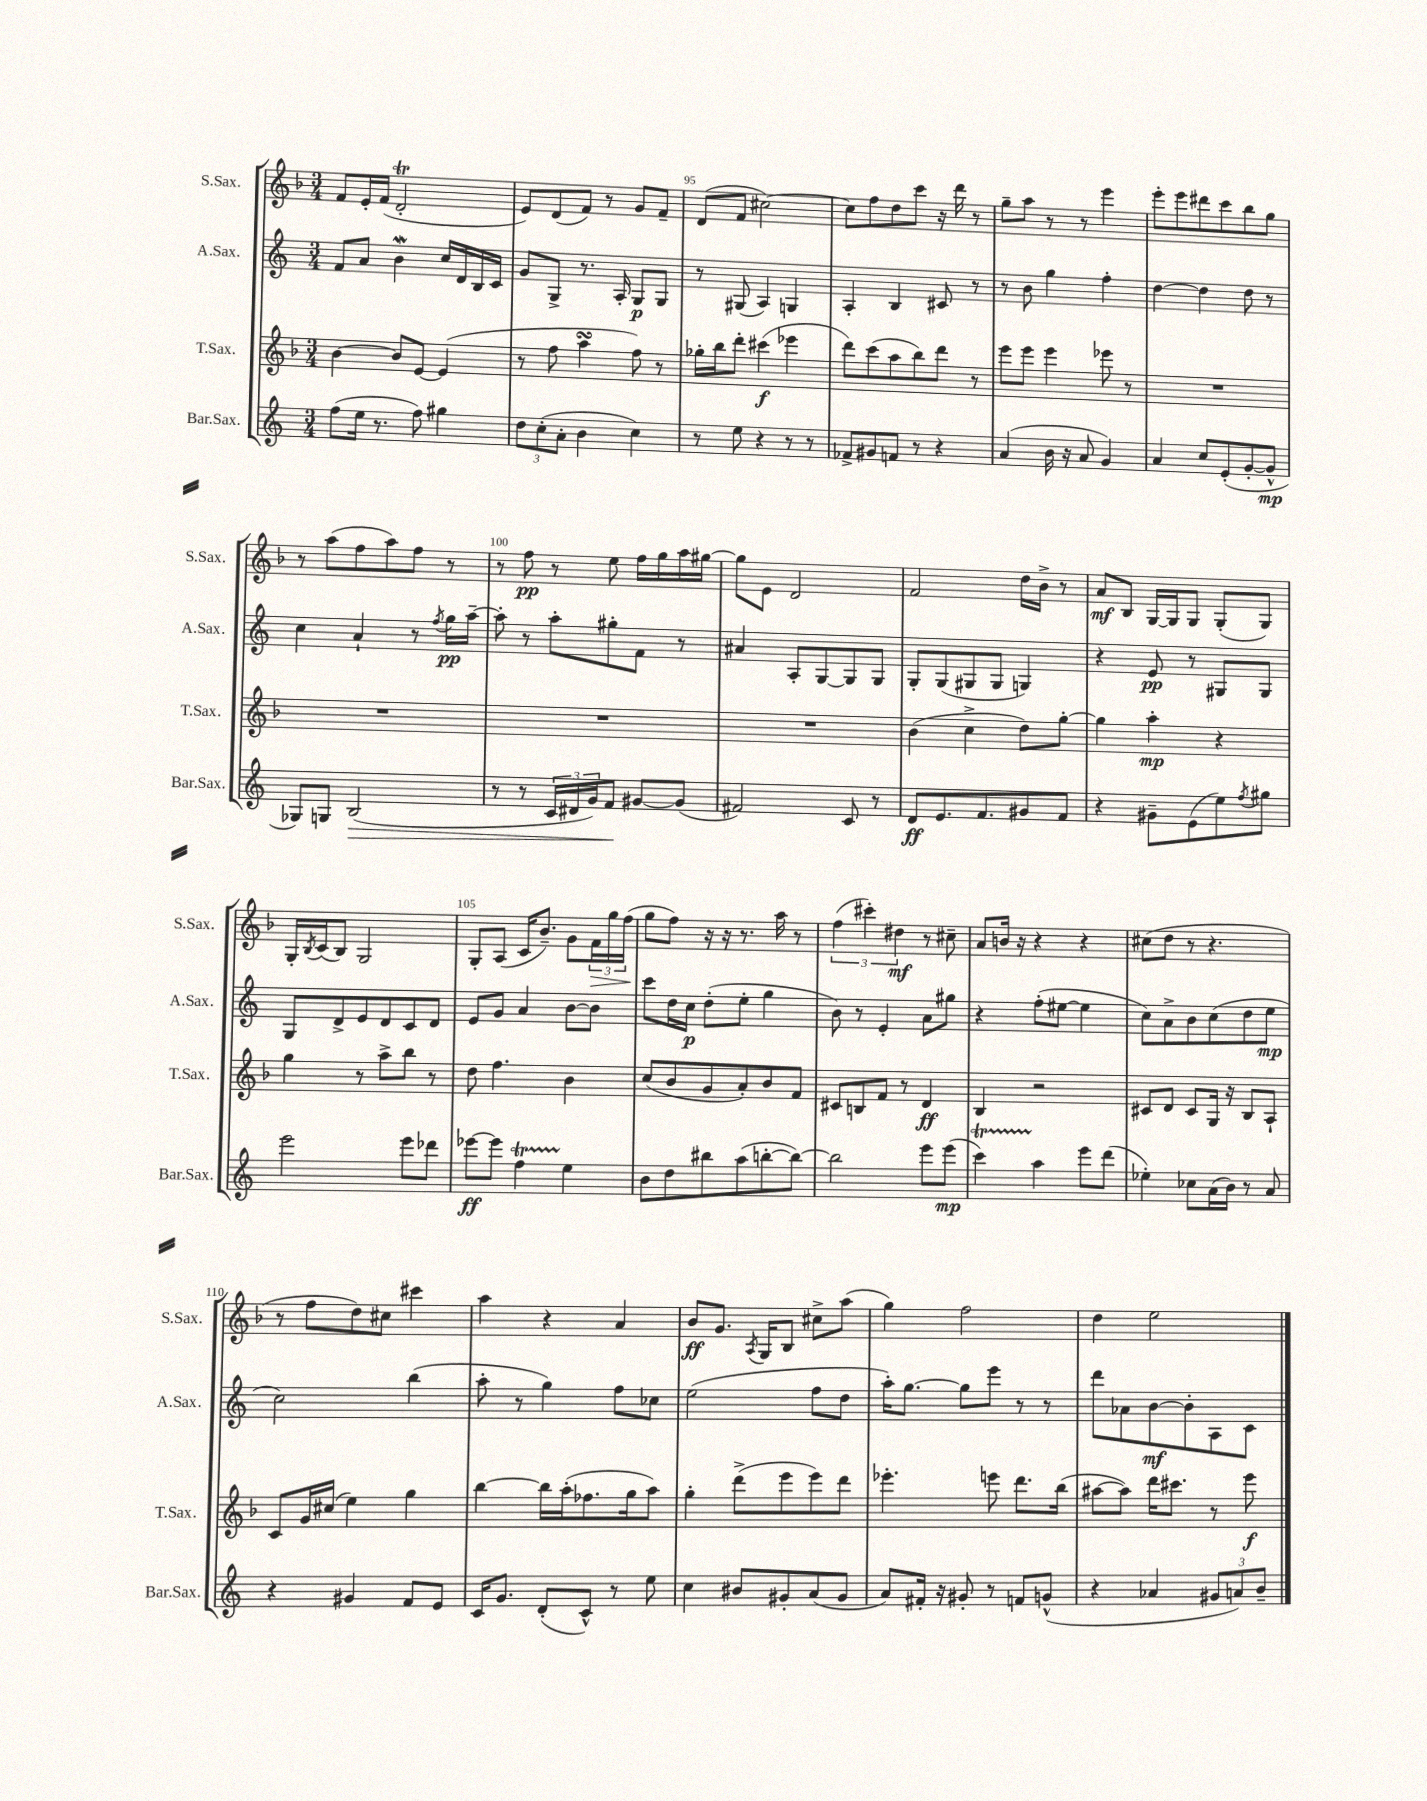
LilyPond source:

<<
\new StaffGroup <<
\new Staff = "s0" \with { instrumentName = "S.Sax." shortInstrumentName = "S.Sax." } {
    \clef treble \key f \major \numericTimeSignature \time 3/4
    f'8 e'16-. f'16( d'2-.\trill |
    e'8) d'8( f'8) r8 g'8 f'8-- |
    d'8( f'8 cis''2~) |
    cis''8 f''8 d''8 c'''8 r16 d'''16 r8 |
    g''8-- a''8 r8 r8 e'''4 |
    e'''8-. e'''8 dis'''8 c'''8 bes''8 g''8 |
    r8 a''8( f''8 a''8) f''8 r8 |
    r8 f''8\pp r8 e''8 f''16 g''16 a''16 gis''16~ |
    gis''8 e'8 d'2 |
    f'2 d''16 bes'16-> r8 |
    a'8\mf bes8 g16~ g16 g8 g8-.( g8) |
    g16-. \acciaccatura { bes8 } c'16( bes8) g2 |
    g8-. a8( c'16 bes'8.--) g'8 \tuplet 3/2 { f'16\> g''16 f''16( } |
    g''8\! f''8) r16 r16 r8. a''16 r8 |
    \tuplet 3/2 { f''4( cis'''4-.) dis''4\mf } r8 cis''8-- |
    a'8 b'16 r16 r4 r4 |
    cis''8( d''8 r8 r4. |
    r8 f''8 d''8) cis''8 cis'''4 |
    a''4 r4 a'4 |
    bes'8\ff g'8. \acciaccatura { a8 } g16 bes8 cis''8-> a''8( |
    g''4) f''2 |
    d''4 e''2 \bar "|." |
}
\new Staff = "s1" \with { instrumentName = "A.Sax." shortInstrumentName = "A.Sax." } {
    \clef treble \key c \major \numericTimeSignature \time 3/4
    f'8 a'8 b'4\mordent c''16 d'16 b16 c'16 |
    g'8 g8-> r8. a16-. g8\p g8 |
    r8 gis8( a4) g4 |
    a4-. b4 cis'8 r8 |
    r8 b'8 g''4 f''4-. |
    d''4~ d''4 d''8 r8 |
    c''4 a'4-! r8 \acciaccatura { f''8 } g''16\pp a''16~-- |
    a''8-. r8 a''8-. gis''8-. f'8 r8 |
    ais'4 a8-. g8~ g8 g8 |
    g8-. g8( gis8 gis8 g4) |
    r4 e'8\pp r8 gis8 gis8 |
    g8 d'8-> e'8 d'8 c'8 d'8 |
    e'8 g'8 a'4 b'8~ b'8 |
    c'''8 d''16 c''16\p d''8-.( e''8-. g''4 |
    b'8) r8 e'4-. a'8 gis''8 |
    r4 f''8-.( eis''8~ eis''4 |
    c''8) a'8-> b'8 c''8( d''8 e''8\mp |
    c''2) b''4( |
    a''8-. r8 g''4) f''8 ces''8 |
    e''2( f''8 d''8 |
    a''16-.) g''8.~ g''8 e'''8 r8 r8 |
    d'''8 aes'8 b'8~\mf b'8-. a8 c'8 \bar "|." |
}
\new Staff = "s2" \with { instrumentName = "T.Sax." shortInstrumentName = "T.Sax." } {
    \clef treble \key f \major \numericTimeSignature \time 3/4
    bes'4~ bes'8 e'8~ e'4( |
    r8 f''8 a''4\turn f''8) r8 |
    ges''16-. bes''16 d'''8-. cis'''4\f( ees'''4 |
    d'''8) c'''8( a''8 bes''8) d'''8 r8 |
    e'''8 e'''8 e'''4 ees'''8 r8 |
    R2. |
    R2. |
    R2. |
    R2. |
    bes'4( c''4-> d''8) g''8~-. |
    g''4 a''4-.\mp r4 |
    g''4 r8 a''8-> bes''8 r8 |
    d''8 f''4. bes'4 |
    c''8( bes'8 g'8 a'8-.) bes'8 f'8 |
    cis'8 b8 f'8 r8 d'4\ff |
    bes4 r2 |
    cis'8 d'8 cis'8 g16 r16 bes8 a8-! |
    c'8 g'16 cis''16( e''4) g''4 |
    bes''4~ bes''16 a''16-.( fes''8. g''16 a''8) |
    g''4-. d'''8->( e'''8 e'''8) d'''8 |
    ees'''4.-. e'''8 d'''8. bes''16( |
    ais''8~ ais''8) d'''16 cis'''8. r8 e'''8\f \bar "|." |
}
\new Staff = "s3" \with { instrumentName = "Bar.Sax." shortInstrumentName = "Bar.Sax." } {
    \clef treble \key c \major \numericTimeSignature \time 3/4
    f''8( e''16 r8. f''8) gis''4 |
    \tuplet 3/2 { d''8 c''8-.( a'8-. } b'4 c''4) |
    r8 e''8 r4 r8 r8 |
    fes'8-> gis'8 f'8 r8 r4 |
    a'4( b'16 r16 a'8 g'4) |
    a'4 c''8 e'8-.( g'8~-. g'8-^\mp |
    ges8) g8 b2\>( |
    r8 r8 \tuplet 3/2 { c'16 dis'16 g'16) } f'8\! gis'8~ gis'8( |
    fis'2) c'8 r8 |
    d'8\ff e'8. f'8. gis'8 f'8 |
    r4 gis'8-- e'8( e''8) \acciaccatura { f''8 } gis''8 |
    e'''2 e'''8 des'''8 |
    ees'''8~\ff ees'''8 f''4\startTrillSpan e''4\stopTrillSpan |
    b'8 d''8 bis''8 a''8( b''8~-. b''8~) |
    b''2 e'''8 e'''8\mp( |
    c'''4\startTrillSpan) a''4\stopTrillSpan e'''8 d'''8( |
    ees''4-.) ces''8 a'16( b'16) r8 a'8 |
    r4 gis'4 f'8 e'8 |
    c'16 g'8. d'8-.( c'8-^) r8 e''8 |
    c''4 bis'8 gis'8-. a'8( gis'8 |
    a'8) fis'16-. r16 gis'8-. r8 f'8 g'8-^( |
    r4 aes'4 \tuplet 3/2 { gis'8 a'8) b'8-- } \bar "|." |
}
>>
>>
\layout { \context { \Score currentBarNumber = #93 \override BarNumber.break-visibility = ##(#f #t #t) barNumberVisibility = #(every-nth-bar-number-visible 5) } }
